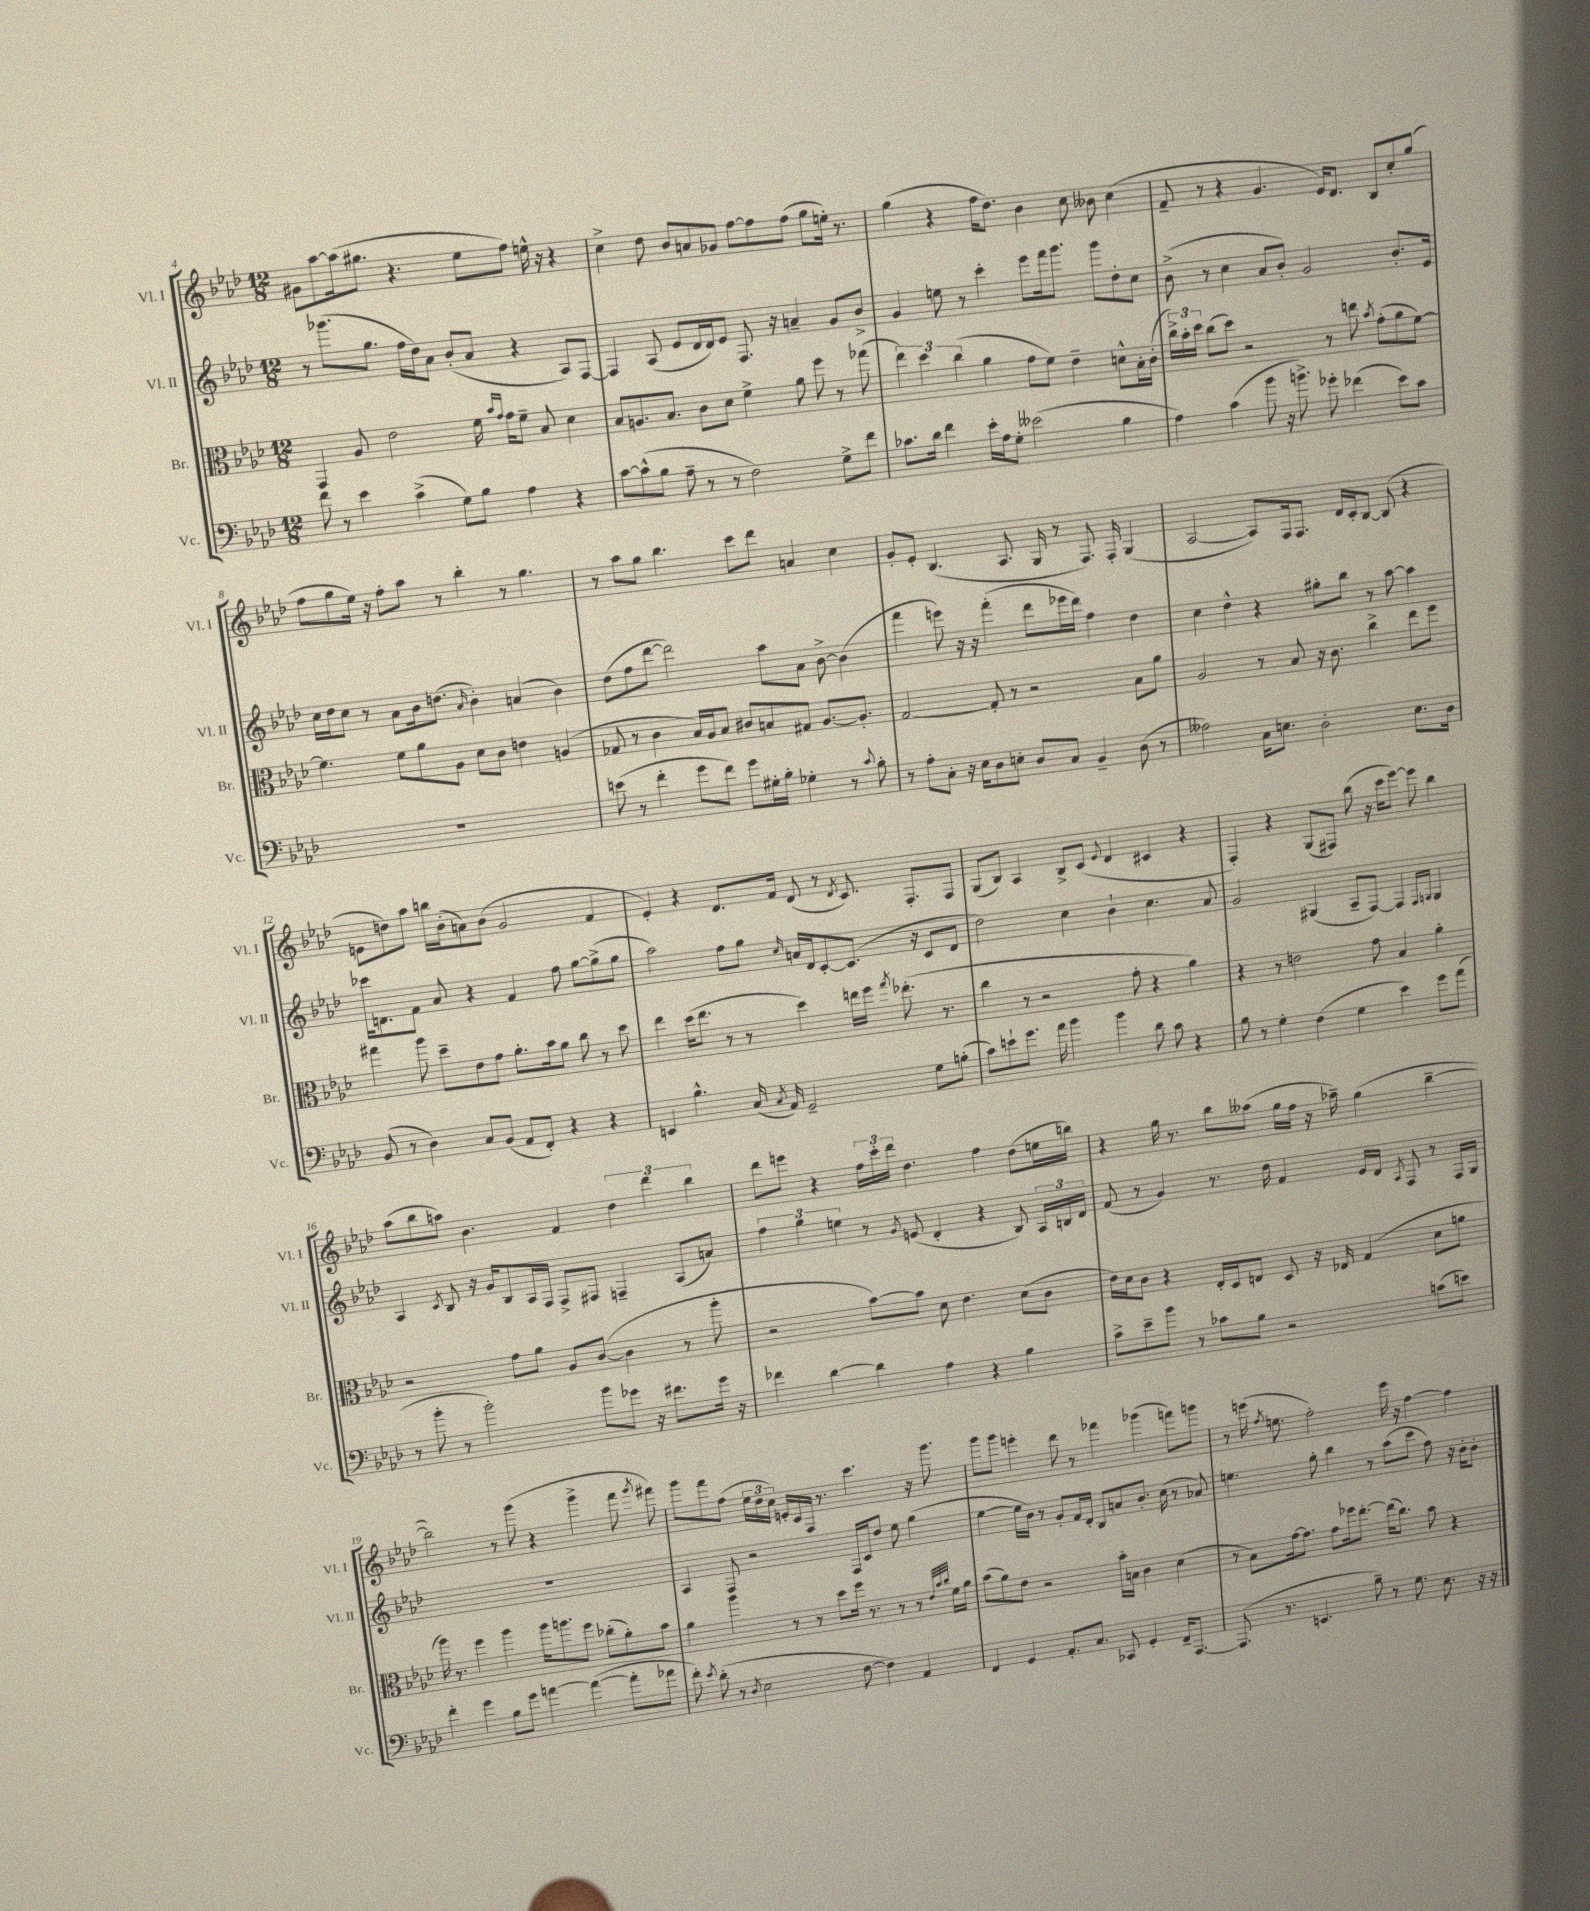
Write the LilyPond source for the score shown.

<<
\new StaffGroup <<
\new Staff = "s0" \with { instrumentName = "Vl. I" shortInstrumentName = "Vl. I" } {
    \clef treble \key aes \major \numericTimeSignature \time 12/8
    \autoBeamOff gis'8[ aes''8~ aes''16( gis''8.] r4. ees''8[ f''8]) e''16-^ r16 r4 |
    c''4-> des''8 bes'8[ a'8 ges'8] f''8[~ f''8 f''8]( g''8[ e''16]-.) r8. |
    g''4( r4 f''16[ des''8.]) bes'4 c''8 beses'8 c''4( |
    f'8-- r8 r4 g'4. ees'16[) des'8.] bes8[ c''8-. g''8]( |
    f''8[ g''8 ees''16]) r16 f''8[-. aes''8] r8 bes''4-. r8 g''4. |
    r8 aes''8[ g''8] bes''4. c'''8[ des'''8] a'4 c''4 |
    g'8[-. ees'8]-. bes4.( aes8. g16 r8 f8.) f16-. g4( |
    aes2~ aes8[) f16 f8.] des'16[ c'16-. bes8]~ bes8( r4 |
    e'8[ d''8) aes''8] b''16[ bes'16-.( a'8) bes'8]( g'2 f'4 |
    ees'4-.) r4 des'8.[ f'16] des'8( r8 \acciaccatura { des'8 } c'8.) f8.[-. f8] |
    g8[( bes8]) aes4 bes8[-> c'8]( \appoggiatura { ees'8 } des'4 cis'4 r4 |
    f4-.) r4 g8[( fis8]) bes''8( r16 c'''16[ ees'''8]~) ees'''8 bes''4 |
    aes''8[( bes''8 a''8]) bes'4. f'4 \tuplet 3/2 { des''4 des'''4 bes''4 } |
    des'''8[ e'''8] r4 \tuplet 3/2 { f''16[ c'''16-. des'''16] } des''4. f''4 des''8[( e''16 b''16]) |
    r4 g''16 r8. bes''8[ aeses''8]( g''16[ f''16] r16 aes''16--) g''4( bes''4~-- |
    bes''2) r8 g'''8( r4 g'''4-> f'''8 \acciaccatura { g'''8 } fis'''8) |
    g'''8[ f'''8 f''8]( \tuplet 3/2 { ees''16[ des''16 c''16]) } e'16[-. c'16 f16] r8. c'''4. r16 g'''8. |
    g'''8[ g'''8] e'''4-. des'''8 r8 fes'''4 ges'''4( f'''8[) g'''8] |
    r8 e'''16( \acciaccatura { f''8 } e''8. f''2-.) e'''16 r16 f''4~ f''4 \bar "|." |
}
\new Staff = "s1" \with { instrumentName = "Vl. II" shortInstrumentName = "Vl. II" } {
    \clef treble \key aes \major \numericTimeSignature \time 12/8
    \autoBeamOff r8 ges'''8.[( g''8.] f''16[ des''16) aes'8] bes'8[-.( aes'8] r4 aes8[) f8]~ |
    f4 aes8( ees'8[ des'16 des'16) ees'8] f8. r16 a'4-- g'8[ bes'8]-> |
    g'4 e''8 r8 c'''4-. ees'''8[ f'''16 g'''8.] g'''8[ des''8-. c''8] |
    bes'8->( r8 c''4 aes'8[ bes'8]-.) g'2 bes'8.[-. ees'16] |
    c''16[ des''16 c''8] r8 aes'8[ bes'16 d''8.]( \grace { aes'16 } bes'4-.) a'4( bes'4) |
    des''8[( f''8 des'''8]~ des'''2) aes''8[ aes'8] bes'8~-> bes'4( |
    f'''4 e'''8) r16 r16 f'''4-.( des'''8[ ees'''16 des'''16]) f''4 des''4 |
    c''4 des''4-^ r4 gis''8[-. bes''8] r8 aes''8~ aes''4 |
    ces'''16[ d'8. f'8] aes'8 r4 f'4 f''8 g''8[~ g''8->( g''8] |
    aes''2) f''8[ g''8] \grace { c''16 } a'16[ des'16 c'8~-. c'8.]( r16 c'8[ des'8] |
    des''2) c''4 bes'4-! c''4. aes'8 |
    g'2 gis4( aes8[-- f8]~) f4 \grace { f16[ g16] } g4 |
    aes4 \acciaccatura { c'8 } bes8 r16 g'16[ bes8 aes16 f16] f8[-> fis8] f4-- aes8[( a'8]) |
    \tuplet 3/2 { f''4 g''4 e''4 } r8 \acciaccatura { g'8 } e'8( des'4-. r4 bes8) \tuplet 3/2 { aes16[ b16 des'16] } |
    f'8( r8 g'4) r8. des''16 f'4 ees'16[ des'16] \acciaccatura { aes8 } f8 r8 f16[ g16] |
    R1. |
    aes4 f8 r2 f16[ c'16 des''8] ees''8 g''4( |
    ees''4~ ees''16[ bes'16]) r8 g'8[-. f'16 des'16]-. bes8[ a'8 bes'8.]-. c''16( r8 aes'8) |
    e''4. g''8-. bes''4 r8 aes''8[( c'''8] f''8) r16 bes'16[-. bes'8]-. \bar "|." |
}
\new Staff = "s2" \with { instrumentName = "Br." shortInstrumentName = "Br." } {
    \clef alto \key aes \major \numericTimeSignature \time 12/8
    \autoBeamOff g,4 aes8 ees'2 f'16 \grace { bes'16[ g'16] } g'16[ f'8]-- bes8 des'4 |
    bes8[ a8. bes8.] c'8[ des'8] f'4-> aes'8 f''8 r8 ges''8( |
    \tuplet 3/2 { ees''4) des''4 c''4( } aes'4 g'8[ f'8]) ees'4-- d'8[-^ bes16-. c'16]-.( |
    \tuplet 3/2 { c''16[->) bes'16-. des''16] } c''8[( des''8]) r2 r8 e''8 \acciaccatura { bes'8 } g'8[-.( aes'8 f'8]~) |
    f'4. f'8[ aes'8 aes8] des'8[ c'8] e'4 a4( |
    ges8 r8 c'4 bes16[) aes16 bes8] cis'8[ b8 gis8] aes8.[~ aes8.]-. |
    g2~ g8-. r8 r2 bes8[ aes'8] |
    aes2 r8 bes8 r16 c'8. c''4-> ees''8[ f''8] |
    gis''4 aes''8 des''8[-- ees'8 g'8] aes'8.[-. bes'16 aes'8] c''8 r8 des''8 |
    ees''4 des''16[( ees''8.] r8 r8 des''4) e''16[ f''16] \acciaccatura { g''8 } ees''8.-.( r8. |
    c''4 r8 r2 g'8-. r4 aes'4) |
    r4 r8 e'2 g'8 bes4 aes'4-. |
    r2 g'8[ aes'8] aes8[ c'8]~( c'4 r8 aes''8-. |
    r2 bes'8[~) bes'8] des'8 ees'4. des'8[( c'8] |
    ees'16[) des'16 c'8] r4 ees16[-. des16 e8] des8 r16 ees16 g4( des'8[ a'8] |
    aes''16) r8. f''4 aes''4 aes''16[ a''8. f''8] ces''8[-.( aes'8-.) bes'8] |
    aes'4 aes''4 r8 r8 des''8[ f''16] r8. r8 r8 \grace { ees'32[ bes'32 c''32] } f'16[ aes'16] |
    bes'8[( aes'8) ees'8] r2 bes'16[-. b16] c'4 des'4( |
    r8 bes8[) g'16~ g'8.] g'8[ fes''16 ees''8.]~-. ees''16[( c''8.]) bes'8 r4 \bar "|." |
}
\new Staff = "s3" \with { instrumentName = "Vc." shortInstrumentName = "Vc." } {
    \clef bass \key aes \major \numericTimeSignature \time 12/8
    \autoBeamOff f'8 r8 ees'4 c'4->( g8[) bes8] aes4 r4 |
    c'8[~ c'8-^( bes8] aes8-- r8 r8 f2) g8[-> f'8] |
    ces'8.[ des'16] f'4 ees'16[-. aes16 g8]-. eeses'2( bes4 |
    aes4) c'4( bes'8 r16 b'8.->) ges'8-. fes'4( ees'8[) c'8] |
    R1. |
    e'8( r8 f'4-. g'8[ f'8]) g'8[ gis16-. bes16]-. ges4-. r8 \appoggiatura { c'8 } bes8-. |
    r8 aes8[-. c8]-. r16 ees16[ des8 e8]-. des8[ c8] bes,4-- des8( r8 |
    aeses2) c16[ e8.] des2-. e8.[ des16] |
    bes,8( r8 des4) c8[ bes,8]( aes,8[ f,8]-.) r4 r4 |
    e,4 bes4.-^ c16( \acciaccatura { c8 } aes,16) g,2-- g8[ b8]-.( |
    c'8[) e'8-! g'8.] aes'16 bes'4 bes'4 des'8 c'8 r4 |
    bes8 r8 g4-. f4( g4 ees'4) g'8[ aes'8]( |
    r8 bes'8-. r8 bes'2-.) bes'8[ ges'8] r16 fis'8.[ ges'16] r16 |
    fes'4 des'4~ des'4 aes4 r4 bes4 |
    c'8[-> ees'8-- bes'8] r8 ces'8[ bes8] r2 c'8[( e'8]) |
    f'4-. g'4 bes8[ g'8] a'4~ a'4~( a'8[-. aes'8] |
    f'8-.) \acciaccatura { ees'8 } des'8-.( r8 \acciaccatura { des8 } ees2 f8~ f4) aes,4 |
    f,4 g,4 aes,8.[-. c8.] ces,8 g,4-. f,16[-- aes,,8.]~ |
    aes,,8.( r8. e,4. bes8--) r8 g8. ees8. r16 r16 \bar "|." |
}
>>
>>
\layout { \context { \Score currentBarNumber = #4 } }
